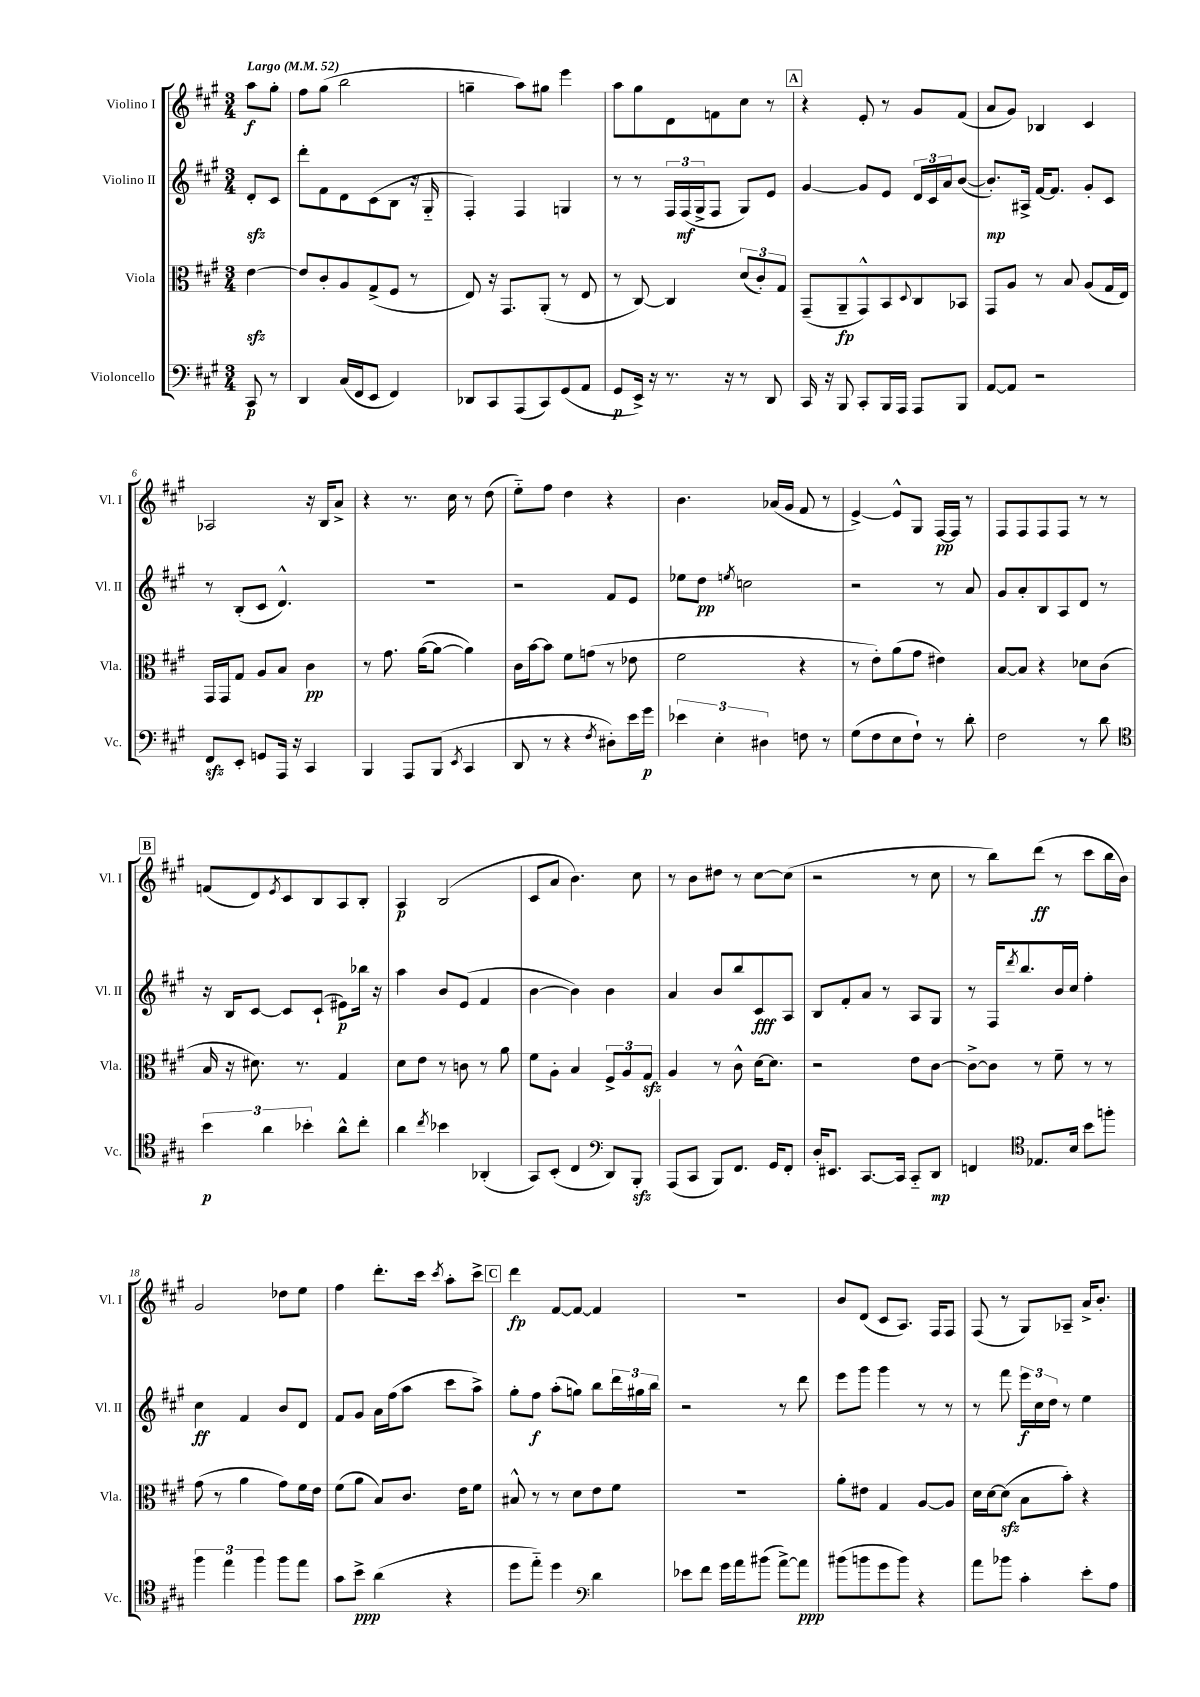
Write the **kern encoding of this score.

**kern	**kern	**kern	**kern
*staff4	*staff3	*staff2	*staff1
*clefF4	*clefC3	*clefG2	*clefG2
*k[f#c#g#]	*k[f#c#g#]	*k[f#c#g#]	*k[f#c#g#]
*M3/4	*M3/4	*M3/4	*M3/4
*MM52	*MM52	*MM52	*MM52
8CC#	[4e	8d'	8aa
8r	.	8c#	8gg#'
=	=	=	=
4DD	8e]	8ddd'	8ff#
.	8c#'	8f#	(8gg#
(16C#	8A	8d	2bb
16FF#	.	.	.
8EE	(8G#^	(8c#	.
4FF#)	8F#	8B	.
.	8r	16r	.
.	.	16G#'~	.
=	=	=	=
8DD-	8E)	4F#')	4gg~
8CC#	16r	.	.
.	8.GG#	.	.
(8AAA	.	4F#	8aa)
8CC#)	(8AA'	.	8gg#
(8GG#	8r	4G	4eee
8AA	8E	.	.
=	=	=	=
8GG#	8r	8r	8aa
16EE^)	[8C#)	8r	8gg#
16r	.	.	.
8.r	4C#]	24F#	8d
.	.	(24F#	.
.	.	24G#^	.
.	.	8F#	8f
16r	.	.	.
8r	(12d	8G#)	8cc#
.	12c#')	.	.
8DD	.	8e	8r
.	12G#	.	.
=	=	=	=
16CC#	(8GG#~	[4g#	4r
16r	.	.	.
8BBB	8AA~	.	.
8CC#'	8GG#^^)	8g#]	8e'
16BBB	8BB	8e	8r
16AAA	.	.	.
.	8qqD	.	.
8AAA	8C#	24d	8g#
.	.	24c#	.
.	.	24a	.
8BBB	8BB-	([8b	(8f#
=	=	=	=
[8AA	8GG#	8.b'])	8a
8AA]	8A	.	8g#)
.	.	16A#^	.
2r	8r	[16f#	4B-
.	.	8.f#]	.
.	8B	.	.
.	(8A	8g#'	4c#
.	16G#	8c#	.
.	16E)	.	.
=	=	=	=
8FF#	16GG#	8r	2A-
.	16GG#	.	.
8EE'	8G#	(8B'	.
8GG	8A	8c#	.
16AAA	8B	4.d^^)	.
16r	.	.	.
4CC#	4c#	.	16r
.	.	.	16B
.	.	.	8a^
=	=	=	=
4BBB	8r	2.r	4r
.	8.g#	.	.
8AAA	.	.	8.r
.	([16a	.	.
(8BBB	8a_	.	.
.	.	.	16cc#
8qEE	.	.	.
4CC#	4a])	.	8r
.	.	.	(8dd
=	=	=	=
8DD	16c#	2r	8ee'~)
.	[16b	.	.
8r	8b]	.	8ff#
4r	8f#	.	4dd
.	(8g	.	.
8qF#	.	.	.
8D#')	8r	8f#	4r
16e	8e-	8e	.
16g#	.	.	.
=	=	=	=
6e-	2f#	8ee-	4.b
.	.	8dd	.
6E'	.	.	.
.	.	8qee	.
.	.	2cc	.
6D#	.	.	.
.	.	.	(16a-
.	.	.	16g#
8F	4r	.	8f#
8r	.	.	8r
=	=	=	=
(8G#	8r	2r	[4e^)
8F#	8e')	.	.
8E	(8a	.	8e^^]
8F#`)	8g#	.	8G#
8r	4e#)	8r	[16F#
.	.	.	16F#]
8d'	.	8a	8r
=	=	=	=
2F#	[8B	8g#	8F#
.	8B]	8a'	8F#
.	4r	8B	8F#
.	.	8A	8F#
8r	8d-	8d	8r
8d	(8c#	8r	8r
=	=	=	=
*clefC4	*	*	*
6b	16B	16r	(8f
.	16r	16B	.
.	8.d#)	[8c#	8d)
6a	.	.	.
.	.	.	8qe
.	.	8c#]	8c#
.	8.r	.	.
6b-'	.	.	.
.	.	(8c#`	8B
8a^^	4G#	8e#)	8A
8cc#'	.	16bb-	8B'
.	.	16r	.
=	=	=	=
4a	8d	4aa	4A
.	8e	.	.
8qcc#	.	.	.
4b-	8r	8b	(2B
.	8c	(8e	.
(4AA-'	8r	4f#	.
.	8a	.	.
=	=	=	=
8GG#)	8f#	[4b	8c#
(8BB'	8A'	.	8a
4C#	4B	4b])	4.b)
*clefF4	*	*	*
8DD)	12F#^	4b	.
.	12A	.	.
8BBB'	.	.	8cc#
.	12G#	.	.
=	=	=	=
(8AAA	4A	4a	8r
8CC#	.	.	8b
8BBB)	8r	8b	8dd#
8.FF#	8c#^^	8bb	8r
.	[16d	8c#	[8cc#
16GG#	8.d]	.	.
8FF#'	.	8A	(8cc#]
=	=	=	=
16D'	2r	8B	2r
8.EE#	.	.	.
.	.	8f#'	.
[8.CC#	.	8a	.
.	.	8r	.
16CC#]	.	.	.
8CC#'~	8e	8A	8r
8DD	[8c#	8G#	8cc#
=	=	=	=
4FF	8c#^_	8r	8r
.	8c#]	16F#	8bb)
.	.	8qddd	.
.	.	8.bb	.
*clefC4	*	*	*
8.E-	8r	.	(8ddd
.	8f#~	16b	8r
16B	.	16cc#	.
8b	8r	4ff#'	8ccc#
8ff'	8r	.	16bb
.	.	.	16b)
=	=	=	=
6ff#	(8g#	4cc#	2g#
.	8r	.	.
6ee	.	.	.
.	4a	4f#	.
6ff#	.	.	.
8ff#	8g#)	8b	8dd-
8ee	16f#	8d	8ee
.	16e	.	.
=	=	=	=
8g#	(8f#	8f#	4ff#
8b^	8a	8g#	.
(4a	8B)	16a	8.ddd'
.	.	(16ff#	.
.	8.c#	8aa	.
.	.	.	16ccc#
.	.	.	8qccc#
4r	.	8ccc#	8aa'
.	16e	.	.
.	8f#	8aa^)	8ccc#^
=	=	=	=
8dd	8B#^^	8gg#'	4ddd
8ee'~)	8r	8ff#	.
4dd	8r	(8aa'	[8f#
.	8d	8gg)	8f#_
*clefF4	*	*	*
4d	8e	8bb	4f#]
.	8f#	24ddd	.
.	.	24gg#	.
.	.	24bb	.
=	=	=	=
8e-	2.r	2r	2.r
8f#	.	.	.
16g#	.	.	.
16a	.	.	.
(8b#	.	.	.
[8a^)	.	8r	.
8a]	.	8ddd	.
=	=	=	=
(8b#	8a'	8eee	8b
8b	8e#	8ggg#	(8d
8g#	4G#	4ggg#	8c#
8b)	.	.	8.A)
4r	[8A	8r	.
.	.	.	16F#
.	8A]	8r	8F#
=	=	=	=
8a	16d	8r	(8F#
.	[16d	.	.
8b-	(8d]	8fff#	8r
4c#'	8B	24eee	8G#)
.	.	24cc#	.
.	.	24dd	.
.	8b')	8r	8A-~
8e'	4r	4ee	16a^
.	.	.	8.b'
8A	.	.	.
==	==	==	==
*-	*-	*-	*-
